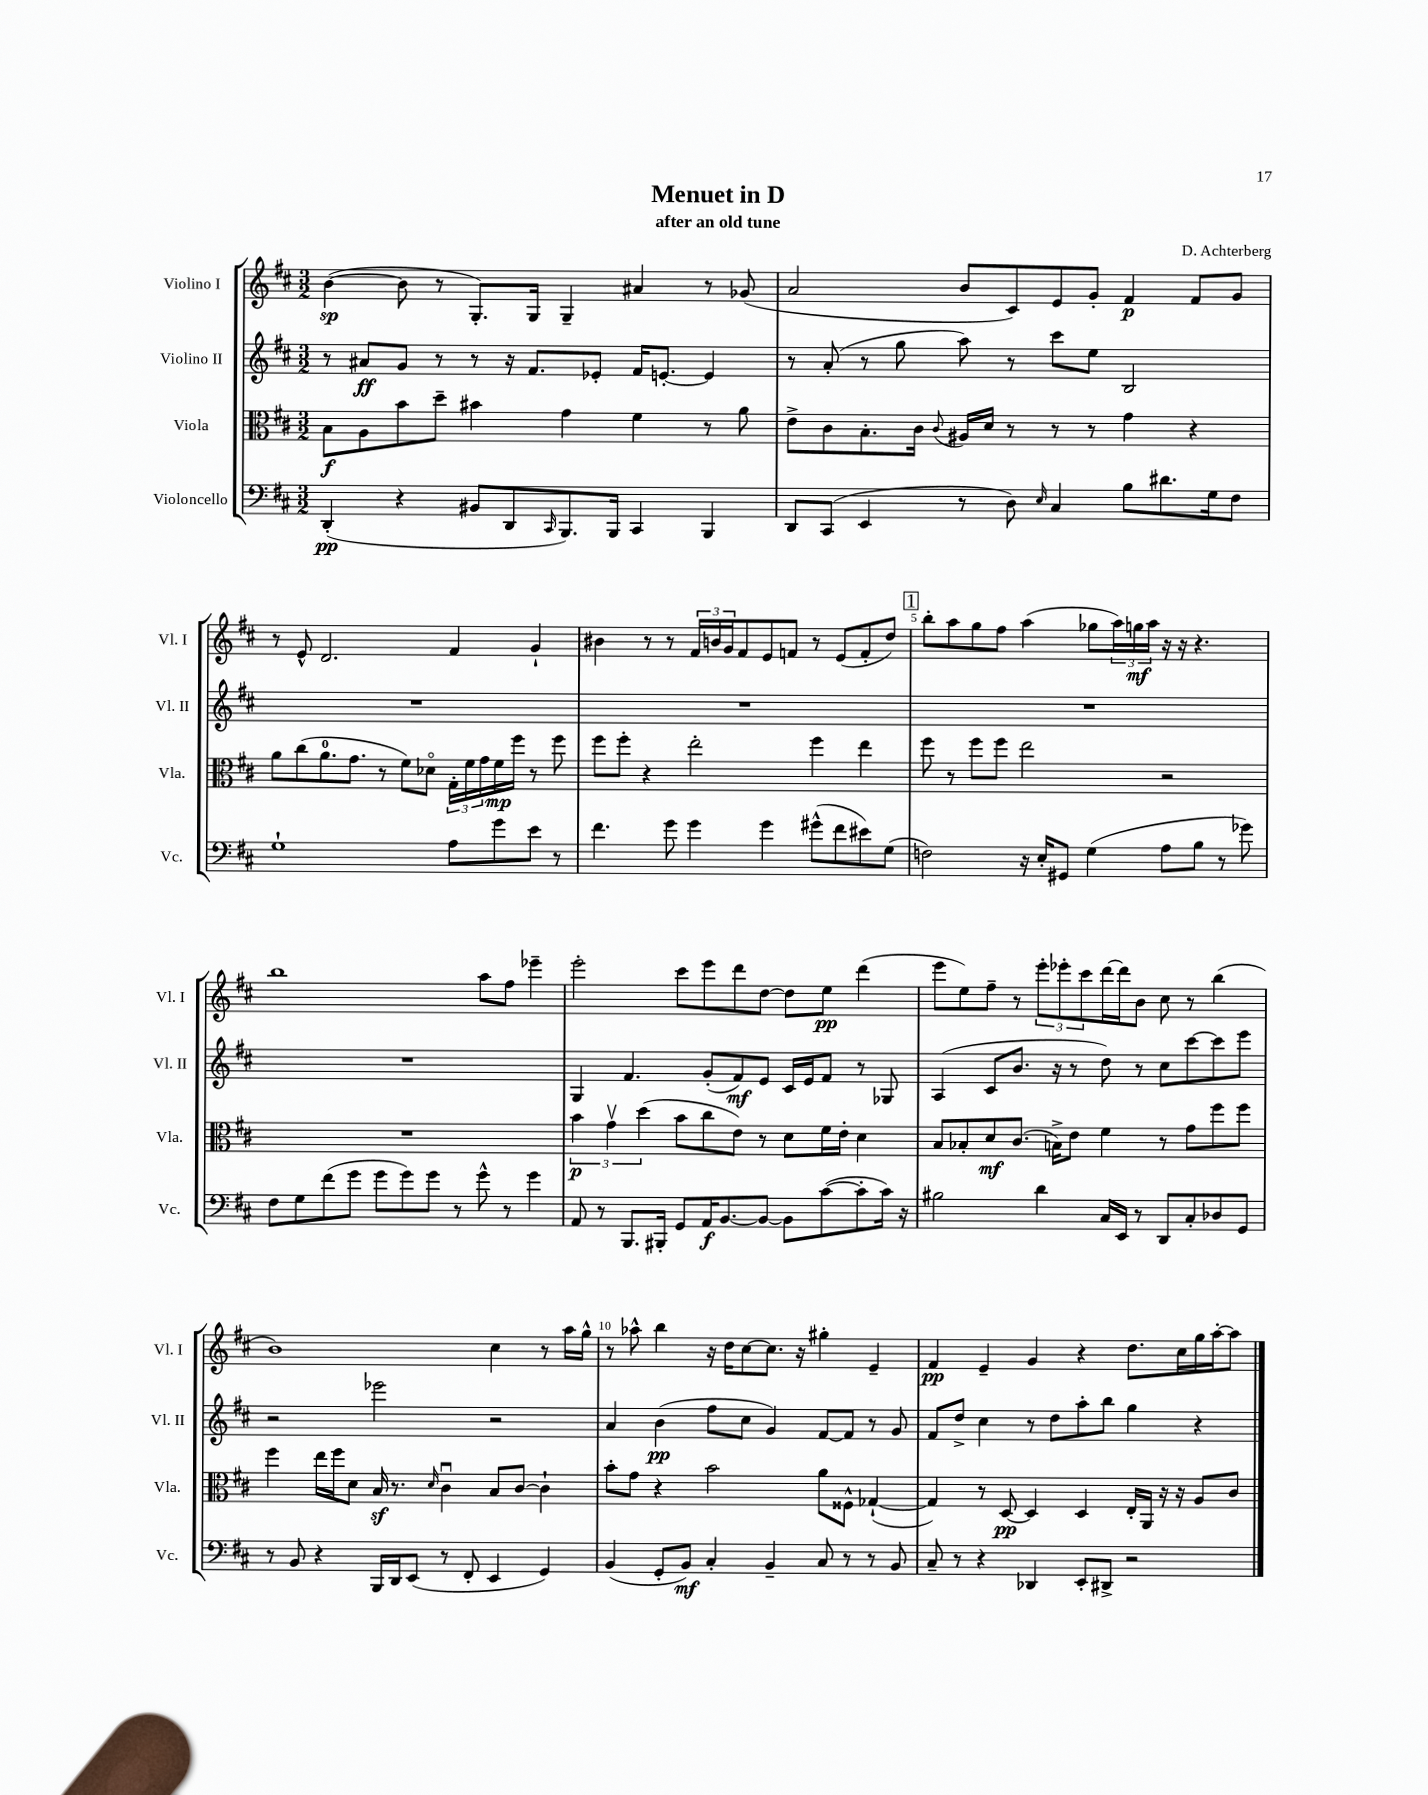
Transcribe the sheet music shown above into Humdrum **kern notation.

**kern	**kern	**kern	**kern
*staff4	*staff3	*staff2	*staff1
*clefF4	*clefC3	*clefG2	*clefG2
*k[f#c#]	*k[f#c#]	*k[f#c#]	*k[f#c#]
*M3/2	*M3/2	*M3/2	*M3/2
(4DD'	8B	8r	([4b
.	8A	8a#	.
4r	8b	8g	8b]
.	8dd~	8r	8r
8BB#	4b#	8r	8.G')
8DD	.	16r	.
.	.	8.f#	16G
16qqCC#	.	.	.
8.BBB)	4g	.	4G~
.	.	8e-'	.
16BBB	.	.	.
4CC#	4f#	16f#	4a#
.	.	[8.e'	.
4BBB	8r	4e]	8r
.	8a	.	(8g-
=	=	=	=
8DD	8e^	8r	2a
(8CC#	8c#	(8a'	.
4EE	8.B'	8r	.
.	.	8gg	.
.	16c#	.	.
.	8qqc#	.	.
8r	16A#	8aa)	8b
.	16d	.	.
8D)	8r	8r	8c#)
16qqE	.	.	.
4C#	8r	8ccc#	8e
.	8r	8ee	8g'
8B	4g	2B	4f#
8.d#	.	.	.
.	4r	.	8f#
16G	.	.	.
8F#	.	.	8g
=	=	=	=
1G`	8a	1.r	8r
.	(8cc#	.	8e^^
.	8.a	.	2.d
.	8.g	.	.
.	8r	.	.
.	8f#)	.	.
.	8d-o	.	.
8A	24G'	.	4f#
.	24f#	.	.
.	24g	.	.
8g	16f#	.	.
.	16ff#	.	.
8e	8r	.	4g`
8r	8ff#	.	.
=	=	=	=
4.f#	8ff#	1.r	4b#
.	8ff#'	.	.
.	4r	.	8r
8g	.	.	8r
4g	2ee'	.	24f#
.	.	.	24b
.	.	.	24g
.	.	.	8f#
4g	.	.	8e
.	.	.	8f
(8g#^^	4ff#	.	8r
8f#	.	.	(8e
8e#)	4ee	.	8f'
(8G	.	.	8dd)
=	=	=	=
2F)	8ff#	1.r	8bb'
.	8r	.	8aa
.	8ff#	.	8gg
.	8ff#	.	8ff#
16r	2ee	.	(4aa
16E'	.	.	.
8GG#	.	.	.
(4G	.	.	8gg-
.	.	.	24aa)
.	.	.	24gg
.	.	.	24aa
8A	2r	.	16r
.	.	.	16r
8B	.	.	4.r
8r	.	.	.
8g-)	.	.	.
=	=	=	=
8F#	1.r	1.r	1bb
8G	.	.	.
(8f#	.	.	.
8g	.	.	.
8g	.	.	.
8g)	.	.	.
8g	.	.	.
8r	.	.	.
8g^^	.	.	8aa
8r	.	.	8ff#
4g	.	.	4eee-~
=	=	=	=
8AA	6b	4G	2eee'
8r	.	.	.
.	6gv	.	.
8.BBB	.	4.f#	.
.	(6dd	.	.
16BBB#'	.	.	.
8GG	8b	.	8ccc#
16AA	8cc#	(8g'	8eee
[8.BB	.	.	.
.	8e)	8f#)	8ddd
8BB_	8r	8e	[8dd
8BB]	8d	16c#	8dd]
.	.	16e	.
([8c#	16f#	8f#	8ee
.	16e'	.	.
8c#']	4d	8r	(4ddd
16c#)	.	8G-	.
16r	.	.	.
=	=	=	=
2B#	8B	(4A	8eee
.	8B-'	.	8ee)
.	8d	8c#	8ff#~
.	(8.c#	8.b	8r
4d	.	.	12eee'
.	16B^)	16r	.
.	.	.	12eee-'
.	8e	8r	.
.	.	.	12ccc#
16C#	4f#	8dd)	[16ddd
16EE	.	.	16ddd]
8r	.	8r	8b
8DD	8r	8cc#	8cc#
8C#'	8g	[8ccc#	8r
8D-	8ff#	8ccc#]	(4bb
8GG	8ff#	8eee	.
=	=	=	=
8r	4ff#	2r	1b)
8BB	.	.	.
4r	16ee	.	.
.	16ff#	.	.
.	8d	.	.
16BBB	16B	2eee-	.
16DD	8.r	.	.
(8EE	.	.	.
.	16qqd	.	.
8r	4c#u	.	.
8FF#'	.	.	.
4EE	8B	2r	4cc#
.	[8c#	.	.
4GG)	4c#`]	.	8r
.	.	.	16aa
.	.	.	16gg^^
=	=	=	=
(4BB	8b'	4a	8r
.	8g	.	8aa-^^
8GG'	4r	(4b	4bb
8BB)	.	.	.
4C#'	2b	8ff#	16r
.	.	.	16dd
.	.	8cc#	[8cc#
4BB~	.	4g)	8.cc#]
.	.	.	16r
8C#	8a	[8f#	4gg#'
8r	8F##^^	8f#]	.
8r	([4G-`	8r	4e~
8BB	.	8g	.
=	=	=	=
8C#~	4G-])	8f#	4f#
8r	.	8dd^	.
4r	8r	4cc#	4e~
.	[8D	.	.
4DD-	4D]	8r	4g
.	.	8dd	.
8EE'	4D	8aa'	4r
8DD#^	.	8bb	.
2r	16E'	4gg	8.dd
.	16AA	.	.
.	16r	.	.
.	16r	.	16cc#
.	8A	4r	16gg
.	.	.	[16aa'
.	8c#	.	8aa]
==	==	==	==
*-	*-	*-	*-
